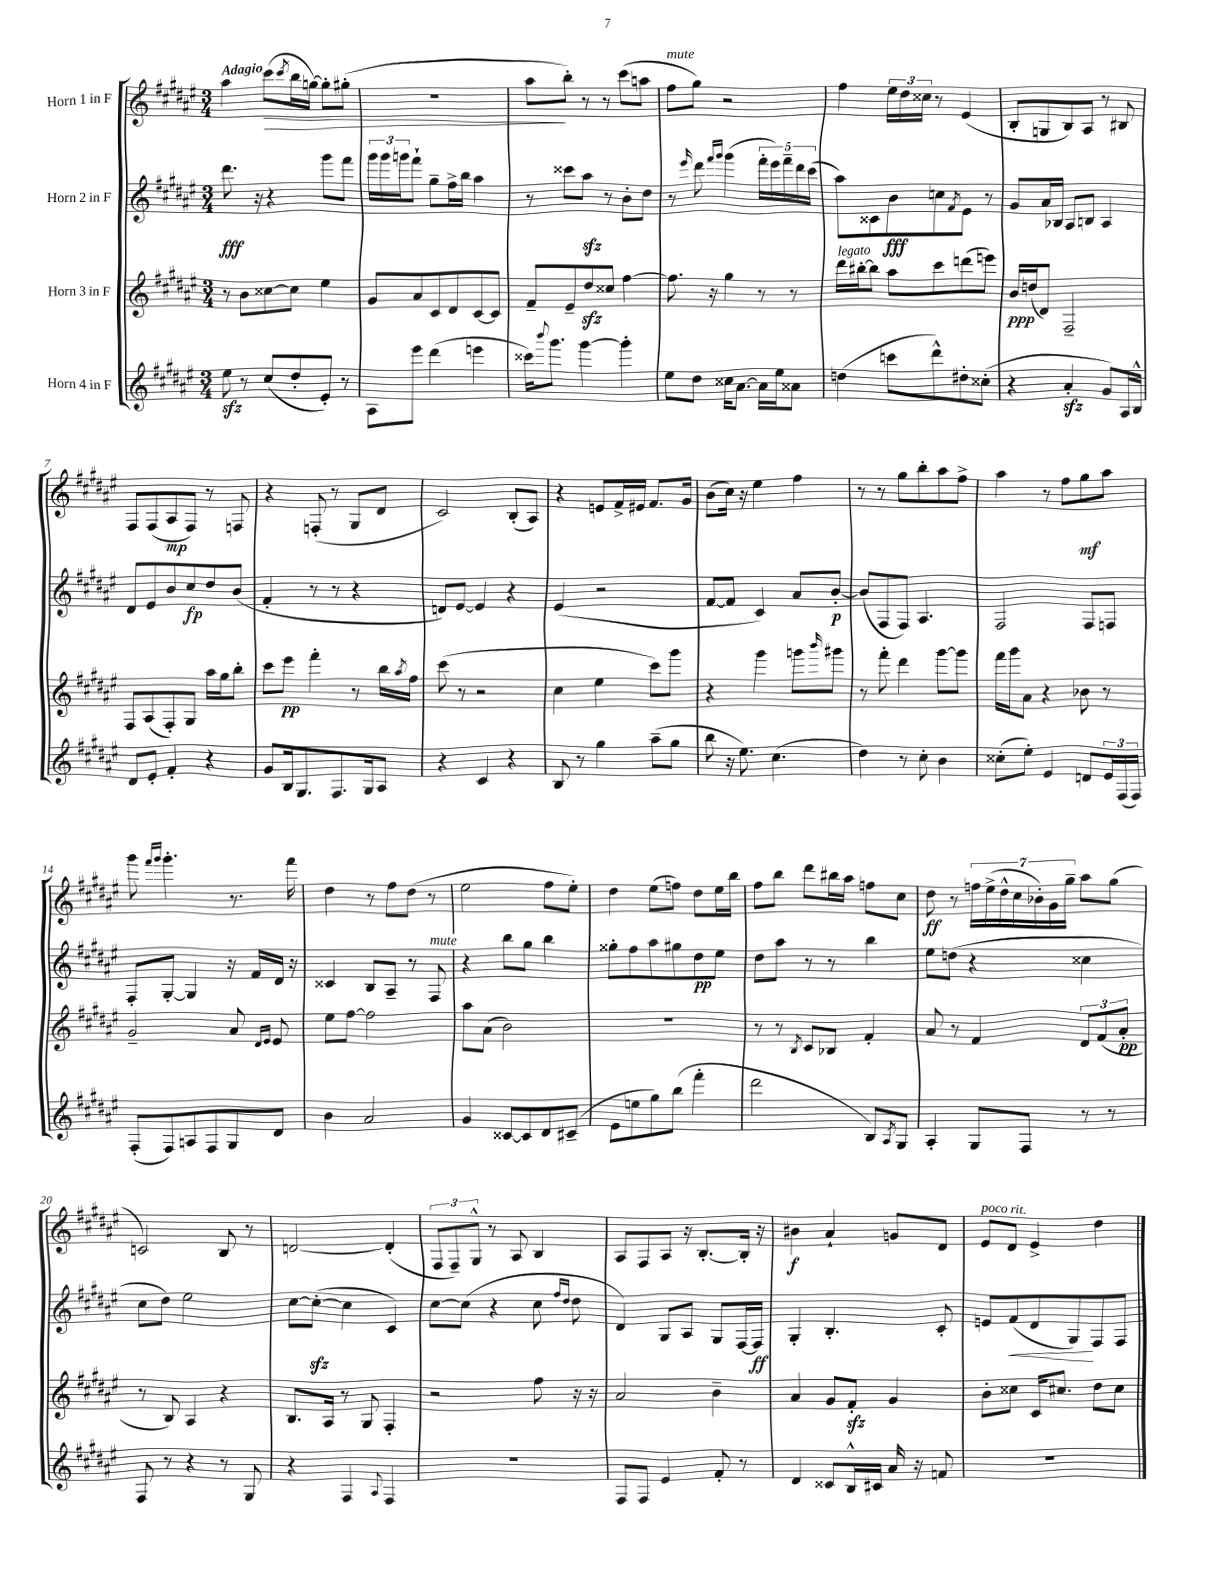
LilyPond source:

<<
\new StaffGroup <<
\new Staff = "s0" \with { instrumentName = "Horn 1 in F" } {
    \clef treble \key fis \major \numericTimeSignature \time 3/4 \tempo "Adagio"
    ais''4 cis'''8\>( \acciaccatura { cis'''8 } b''16 g''16~) g''8-. gis''8-.( |
    R2. |
    ais''8\! b''8-.) r8 r8 cis'''8( a''8 |
    fis''8^\markup { \italic "mute" } gis''8) r2 |
    fis''4 \tuplet 3/2 { eis''16 dis''16 cisis''16 } r8 eis'4( |
    b8-. g8 b8) ais8 r8 bis8 |
    fis8 fis8( ais8\mp fis8) r8 f8 |
    r4 f8-.( r8 gis8 dis'8 |
    cis'2) b8-.( ais8) |
    r4 e'8 fis'16-> eis'16 fis'8. gis'16 |
    b'8( cis''16) r16 eis''4 fis''4 |
    r8 r8 gis''8 b''8-. ais''8 fis''8-> |
    ais''4 r8 fis''8 gis''8\mf ais''8 |
    gis'''8 \grace { fis'''16 gis'''16 } gis'''4.-. r8. fis'''16 |
    dis''4 r8 fis''8 dis''8( r8 |
    eis''2 fis''8 eis''8-.) |
    dis''4 eis''8( f''8) dis''8 eis''16 b''16 |
    fis''8 b''8 dis'''8 bis''16 ais''16 f''8 cis''8 |
    dis''8\ff r8 \tuplet 7/4 { f''16 eis''16->( dis''16-^ cis''16 bes'16-.) gis'16 gis''16-- } ais''8 gis''8( |
    c'2) b8 r8 |
    d'2~ d'4-.( |
    \tuplet 3/2 { fis8 fis8--) gis8-^ } r8 ais8 b4 |
    ais8 fis8 ais8 r16 b8.~-. b16-. r16 |
    bis'4\f ais'4-! g'8 dis'8 |
    eis'8^\markup { \italic "poco rit." } dis'8 eis'4-> dis''4 \bar "|." |
}
\new Staff = "s1" \with { instrumentName = "Horn 2 in F" } {
    \clef treble \key fis \major \numericTimeSignature \time 3/4
    dis'''8.\fff r16 r4 gis'''8 fis'''8 |
    \tuplet 3/2 { gis'''16 gis'''16 g'''16 } fis'''8-! gis''8-- fis''16-> b''16 ais''4 |
    r8 cisis'''8 ais''8\sfz r8 b'8-. dis''8 |
    r8 \grace { eis'''16 } dis'''8 \grace { fis'''16 gis'''16 } gis'''4( \tuplet 5/4 { fis'''16-. eis'''16) fis'''16-- dis'''16 cis'''16( } |
    ais''8) cisis'8 b'8\fff c''8 \acciaccatura { fis'8 } eis'8 r8 |
    gis'8 ais'16 bes16 ais8 b8 ais4 |
    dis'8 eis'8 b'8 cis''8\fp dis''8 b'8( |
    fis'4-. r8 r8 r4 |
    d'8) eis'8~ eis'4 r4 |
    eis'4( r2 |
    fis'8~ fis'8 cis'4) ais'8 b'8~-.\p |
    b'8( fis8 fis8) ais4. |
    fis2 fis8 f8 |
    fis8-. gis8~-. gis4 r16 fis'16 dis'16 r16 |
    cisis'4 b8 ais8-- r8 fis8^\markup { \italic "mute" } |
    r4 b''8 gis''8 b''4 |
    gisis''8-. fis''8 ais''8 gis''8 dis''8\pp eis''8 |
    dis''8 ais''8 r8 r8 b''4 |
    eis''8 d''8( r4 cisis''4 |
    cis''8 dis''8) eis''2 |
    cis''8~ cis''8~-.\sfz( cis''4 cis'4) |
    cis''8~ cis''8( r4 cis''8 \grace { fis''16 dis''16 } dis''8 |
    dis'4) gis8 ais8 gis8 fis16~ fis16\ff |
    gis4-. b4.-. cis'8-. |
    e'8 fis'8\<( dis'8 gis8\!) fis8 fis8 \bar "|." |
}
\new Staff = "s2" \with { instrumentName = "Horn 3 in F" } {
    \clef treble \key fis \major \numericTimeSignature \time 3/4
    r8 b'8 cisis''8~ cisis''8 eis''4 |
    gis'8 ais'8 cis'8 dis'8 cis'8~ cis'8 |
    fis'8-- eis'8-- dis''8\sfz cisis''8 fis''4~ |
    fis''8. r16 gis''4 r8 r8 |
    dis'''16^\markup { \italic "legato" } bis''16~-. bis''8 ais''8 cis'''8 d'''8( e'''8) |
    b'16\ppp d''16( dis'8) fis2-- |
    fis8 ais8( fis8-.) gis8 ais''16 gis''16 b''8-. |
    cis'''8 eis'''8\pp fis'''4-. r8 b''16 \acciaccatura { ais''8 } fis''16 |
    cis'''8( r8 r2 |
    cis''4 eis''4 cis'''8) gis'''8 |
    r4 gis'''4 g'''8 \grace { b'''16 } gis'''8 |
    r8 fis'''8-. dis'''4 gis'''8~ gis'''8 |
    fis'''16 gis'''16 ais'8 r4 bes'8 r8 |
    gis'2-- ais'8 \grace { dis'16 eis'16 } eis'8 |
    eis''8 fis''8~ fis''2 |
    ais''8 ais'8( b'2) |
    R2. |
    r8 r8 \acciaccatura { b8 } cis'8 bes8 fis'4-. |
    ais'8 r8 fis'4 \tuplet 3/2 { dis'8 fis'8( ais'8-.\pp } |
    r8 b8) ais4 r4 |
    b8. ais16 r8 gis8 fis4-. |
    r2 fis''8 r16 r16 |
    ais'2 b'4-- |
    ais'4 gis'8 fis'8-.\sfz gis'4 |
    b'8-. cisis''8 cis'16 cis''8. dis''8 cis''8 \bar "|." |
}
\new Staff = "s3" \with { instrumentName = "Horn 4 in F" } {
    \clef treble \key fis \major \numericTimeSignature \time 3/4
    eis''8\sfz r8 cis''8( dis''8-. eis'8-.) r8 |
    ais8 eis'''8 dis'''4( e'''4 |
    cisis'''16) \appoggiatura { b'''8 } gis'''8. gis'''4~ gis'''4-. |
    eis''8 dis''8 cisis''16 ais'8.~ ais'16 eis''16 aisis'8 |
    d''4( c'''8 dis'''8-^) dis''8-. cisis''8-.( |
    r4 ais'4-.\sfz gis'8) ais16 b16-^ |
    dis'8 eis'8-. fis'4-. r4 |
    gis'8 b16 gis8. fis8. gis16 ais8 |
    r4 cis'4 r4 |
    b8 r8 gis''4 ais''8--( gis''8 |
    b''8 r16 eis''8.) cis''4.( |
    dis''4) r8 cis''8-. b'4 |
    cisis''8-.( eis''8-.) eis'4 d'8 \tuplet 3/2 { eis'16 fis16( fis16) } |
    fis8-.( fis8) a8 fis8 gis8 dis'8 |
    b'4 ais'2 |
    gis'4 cisis'8~ cisis'8 dis'8 cis'8--( |
    eis'8 e''8 gis''8) b''8( fis'''4-. |
    dis'''2 b8) \acciaccatura { ais8 } gis8 |
    ais4-. gis8 fis8 r8 r8 |
    fis8 r8 r4 r8 gis8 |
    r4 fis4 \appoggiatura { ais8 } fis4 |
    R2. |
    fis8 fis8 eis'4 fis'8-. r8 |
    dis'4 cisis'8 b16-^ cis'16 ais'16 r16 f'8 |
    R2. \bar "|." |
}
>>
>>
